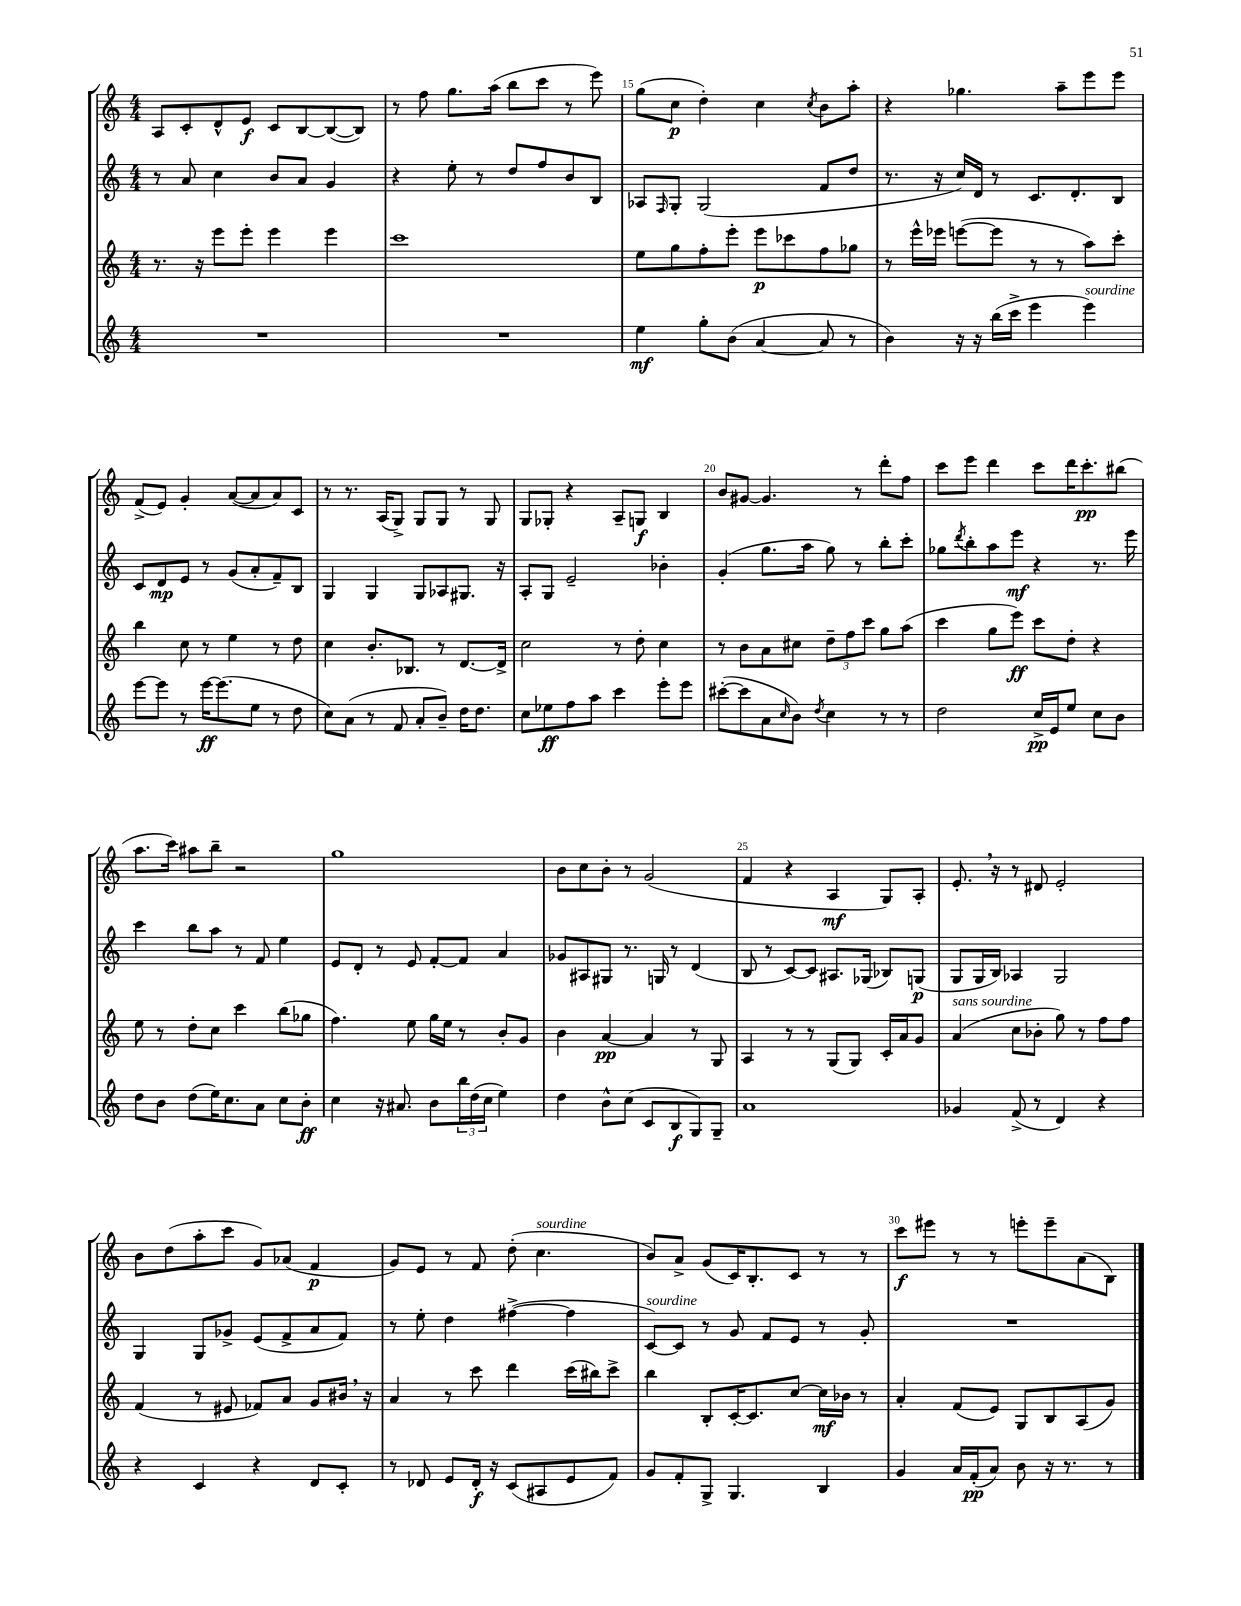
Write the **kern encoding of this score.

**kern	**dynam	**kern	**dynam	**kern	**dynam	**kern	**dynam
*part4	*part4	*part3	*part3	*part2	*part2	*part1	*part1
*staff4	*staff4	*staff3	*staff3	*staff2	*staff2	*staff1	*staff1
*clefG2	*	*clefG2	*	*clefG2	*	*clefG2	*
*k[]	*	*k[]	*	*k[]	*	*k[]	*
*M4/4	*	*M4/4	*	*M4/4	*	*M4/4	*
=13	=13	=13	=13	=13	=13	=13	=13
1r	.	8.r	.	8r	.	8A/L	.
.	.	.	.	8a/	.	8c'/	.
.	.	16r	.	.	.	.	.
.	.	8eee\L	.	4cc\	.	8d^^/	.
.	.	8eee'\J	.	.	.	8e/J	f
.	.	4eee\	.	8b/L	.	8c/L	.
.	.	.	.	8a/J	.	[8B/	.
.	.	4eee\	.	4g/	.	(8B/_	.
.	.	.	.	.	.	8B/J])	.
=14	=14	=14	=14	=14	=14	=14	=14
1r	.	1ccc	.	4r	.	8r	.
.	.	.	.	.	.	8ff\	.
.	.	.	.	8ee'\	.	8.gg\L	.
.	.	.	.	8r	.	.	.
.	.	.	.	.	.	(16aa\Jk	.
.	.	.	.	8dd/L	.	8bb\L	.
.	.	.	.	8ff/	.	8ccc\J	.
.	.	.	.	8b/	.	8r	.
.	.	.	.	8B/J	.	8eee\)	.
=15	=15	=15	=15	=15	=15	=15	=15
4ee\	mf	8ee\L	.	8A-X/L	.	(8gg\L	.
.	.	.	.	16qqF/	.	.	.
.	.	8gg\	.	8G'/J	.	8cc\J	p
8gg'\L	.	8ff'\	.	(2G/	.	4dd'\)	.
(8b\J	.	8eee'\J	.	.	.	.	.
[4a/	.	8eee\L	p	.	.	4cc\	.
.	.	8ccc-X\	.	.	.	.	.
.	.	.	.	.	.	8qcc/	.
8a/]	.	8ff\	.	8f/L	.	8b\L	.
8r	.	8gg-X\J	.	8dd/J	.	8aa'\J	.
=16	=16	=16	=16	=16	=16	=16	=16
4b\)	.	8r	.	8.r	.	4r	.
.	.	16eee^^\LL	.	.	.	.	.
.	.	16eee-X\JJ	.	16r	.	.	.
16r	.	([8eeen\L	.	16cc/LL)	.	4.gg-X\	.
16r	.	.	.	16d/JJ	.	.	.
(16bb\LL	.	8eee\J]	.	8r	.	.	.
16ccc^\JJ	.	.	.	.	.	.	.
4eee\	.	8r	.	8.c/L	.	.	.
.	.	8r	.	.	.	8aa~\L	.
.	.	.	.	8.d'/	.	.	.
!LO:TX:a:i:t=sourdine	!	!	!	!	!	!	!
4eee\)	.	8aa\L)	.	.	.	8eee\	.
.	.	8ccc'\J	.	8B/J	.	8eee\J	.
!!LO:LB:g=z
=17	=17	=17	=17	=17	=17	=17	=17
[8eee\L	.	4bb\	.	8c/L	.	(8f^/L	.
8eee\J]	.	.	.	8d/	mp	8e/J)	.
8r	.	8cc\	.	8e/J	.	4g'/	.
[16eee\KL	ff	8r	.	8r	.	.	.
(8.eee\]	.	.	.	.	.	.	.
.	.	4ee\	.	(8g/L	.	([8a/L	.
8ee\J	.	.	.	8a'/	.	8a/]	.
8r	.	8r	.	8f~/)	.	8a/)	.
8dd\	.	8dd\	.	8B/J	.	8c/J	.
=18	=18	=18	=18	=18	=18	=18	=18
8cc\L)	.	4cc\	.	4G/	.	8r	.
(8a\J	.	.	.	.	.	8.r	.
8r	.	8.b'/L	.	4G/	.	.	.
.	.	.	.	.	.	(16A/KL	.
8f/	.	.	.	.	.	8G^/J)	.
.	.	8.B-X/J	.	.	.	.	.
8a'/L	.	.	.	8G/L	.	8G/L	.
8b~/J)	.	8r	.	8A-X/	.	8G/J	.
16dd\KL	.	[8.d/L	.	8.G#X/J	.	8r	.
8.dd\J	.	.	.	.	.	.	.
.	.	.	.	.	.	8G/	.
.	.	16d^/Jk]	.	16r	.	.	.
=19	=19	=19	=19	=19	=19	=19	=19
8cc\L	.	2cc\	.	8A'/L	.	8G/L	.
8ee-X\	ff	.	.	8G/J	.	8G-X'/J	.
8ff\	.	.	.	2e~/	.	4r	.
8aa\J	.	.	.	.	.	.	.
4ccc\	.	8r	.	.	.	8A~/L	.
.	.	8dd'\	.	.	.	8Gn/J	f
8eee'\L	.	4cc\	.	4b-X'\	.	4B/	.
8eee\J	.	.	.	.	.	.	.
=20	=20	=20	=20	=20	=20	=20	=20
([8ccc#X'\L	.	8r	.	(4g'/	.	8b/L	.
8ccc#\]	.	8b\L	.	.	.	[8g#X/J	.
8a\	.	8a\	.	8.gg\L	.	4.g#/]	.
16qqcc/	.	.	.	.	.	.	.
8b\J)	.	8cc#X\J	.	.	.	.	.
.	.	.	.	16aa\Jk	.	.	.
8qdd/	.	.	.	.	.	.	.
4cc\	.	12dd~\L	.	8gg\)	.	.	.
.	.	12ff\	.	.	.	.	.
.	.	.	.	8r	.	8r	.
.	.	12ccc\J	.	.	.	.	.
8r	.	8gg\L	.	8bb'\L	.	8ddd'\L	.
8r	.	(8aa\J	.	8ccc'\J	.	8ff\J	.
=21	=21	=21	=21	=21	=21	=21	=21
2dd\	.	4ccc\	.	8gg-X\L	.	8ccc\L	.
.	.	.	.	8qddd/	.	.	.
.	.	.	.	8bb'\	.	8eee\J	.
.	.	8gg\L	.	8aa\	.	4ddd\	.
.	.	8eee\J)	ff	8eee\J	mf	.	.
16cc^/LL	pp	8ccc\L	.	4r	.	8ccc\L	.
16e/J	.	.	.	.	.	.	.
8ee/J	.	8dd'\J	.	.	.	16ddd\K	.
.	.	.	.	.	.	8.ccc'\	pp
8cc\L	.	4r	.	8.r	.	.	.
8b\J	.	.	.	.	.	(8bb#X\J	.
.	.	.	.	16eee\	.	.	.
!!LO:LB:g=z
=22	=22	=22	=22	=22	=22	=22	=22
8dd\L	.	8ee\	.	4ccc\	.	8.aa\L	.
8b\J	.	8r	.	.	.	.	.
.	.	.	.	.	.	16ccc\Jk)	.
(8dd\L	.	8dd'\L	.	8bb\L	.	8aa#X\L	.
16ee\K)	.	8cc\J	.	8aa\J	.	8bb~\J	.
8.cc\	.	.	.	.	.	.	.
.	.	4ccc\	.	8r	.	2r	.
8a\J	.	.	.	8f/	.	.	.
8cc\L	.	(8bb\L	.	4ee\	.	.	.
8b'\J	ff	8gg-X\J	.	.	.	.	.
=23	=23	=23	=23	=23	=23	=23	=23
4cc\	.	4.ff\)	.	8e/L	.	1gg	.
.	.	.	.	8d'/J	.	.	.
16r	.	.	.	8r	.	.	.
8.a#X/	.	.	.	.	.	.	.
.	.	8ee\	.	8e/	.	.	.
8b\L	.	16gg\LL	.	[8f'/L	.	.	.
.	.	16ee\JJ	.	.	.	.	.
24bb\L	.	8r	.	8f/J]	.	.	.
(24dd\	.	.	.	.	.	.	.
24cc\JJ	.	.	.	.	.	.	.
4ee\)	.	8b'/L	.	4a/	.	.	.
.	.	8g/J	.	.	.	.	.
=24	=24	=24	=24	=24	=24	=24	=24
4dd\	.	4b\	.	8g-X/L	.	8b\L	.
.	.	.	.	8A#X/	.	8cc\	.
8b^^\L	.	[4a/	pp	8G#X/J	.	8b'\J	.
(8cc\J	.	.	.	8.r	.	8r	.
8c/L	.	4a/]	.	.	.	(2g/	.
.	.	.	.	16Gn/	.	.	.
8B/	f	.	.	8r	.	.	.
8G/)	.	8r	.	(4d/	.	.	.
8G~/J	.	8G/	.	.	.	.	.
=25	=25	=25	=25	=25	=25	=25	=25
1a	.	4A/	.	8B/	.	4f/	.
.	.	.	.	8r	.	.	.
.	.	8r	.	[8c/L)	.	4r	.
.	.	8r	.	8c/J]	.	.	.
.	.	(8G/L	.	8.A#X/L	.	4A/	mf
.	.	8G/J)	.	.	.	.	.
.	.	.	.	(16G-X/Jk	.	.	.
.	.	16c'/LL	.	8B-X/L)	.	8G/L)	.
.	.	16a/J	.	.	.	.	.
.	.	8g/J	.	(8Gn/J	p	8A'/J	.
=26	=26	=26	=26	=26	=26	=26	=26
!	!	!LO:TX:a:i:t=sans sourdine	!	!	!	!	!
4g-X/	.	(4a/	.	8G/L	.	8.e',/	.
.	.	.	.	16G/L	.	.	.
.	.	.	.	16B/JJ)	.	16r	.
(8f^/	.	8cc\L	.	4A-X/	.	8r	.
8r	.	8b-X'\J	.	.	.	8d#X/	.
4d/)	.	8gg\)	.	2G/	.	2e'/	.
.	.	8r	.	.	.	.	.
4r	.	8ff\L	.	.	.	.	.
.	.	8ff\J	.	.	.	.	.
!!LO:LB:g=z
=27	=27	=27	=27	=27	=27	=27	=27
4r	.	(4f/	.	4G/	.	8b\L	.
.	.	.	.	.	.	(8dd\	.
4c/	.	8r	.	8G/L	.	8aa'\	.
.	.	8e#X/	.	8g-X^/J	.	8ccc\J	.
4r	.	8f-X/L)	.	(8e/L	.	8g/L)	.
.	.	8a/J	.	8f^/	.	(8a-X/J	.
8d/L	.	8g/L	.	8a/	.	4f/	p
8c'/J	.	16b#X,/Jk	.	8f/J)	.	.	.
.	.	16r	.	.	.	.	.
=28	=28	=28	=28	=28	=28	=28	=28
8r	.	4a/	.	8r	.	8g/L)	.
8d-X/	.	.	.	8ee'\	.	8e/J	.
8e/L	.	8r	.	4dd\	.	8r	.
16d-'/Jk	f	8ccc\	.	.	.	8f/	.
16r	.	.	.	.	.	.	.
(8c/L	.	4ddd\	.	([4ff#X^\	.	(8dd'\	.
!	!	!	!	!	!	!LO:TX:a:i:t=sourdine	!
8A#X/	.	.	.	.	.	4.cc\	.
8e/	.	(16ccc\LL	.	4ff#\]	.	.	.
.	.	16bb#X\J)	.	.	.	.	.
8f/J)	.	8ccc^\J	.	.	.	.	.
=29	=29	=29	=29	=29	=29	=29	=29
!	!	!	!	!LO:TX:a:i:t=sourdine	!	!	!
8g/L	.	4bb\	.	[8c/L)	.	8b/L)	.
8f'/	.	.	.	8c/J]	.	8a^/J	.
8G^/J	.	8B'/L	.	8r	.	(8g/L	.
4.G/	.	[16c'/K	.	8g/	.	16c/K)	.
.	.	8.c/]	.	.	.	8.B'/	.
.	.	.	.	8f/L	.	.	.
.	.	[8cc/J	.	8e/J	.	8c/J	.
4B/	.	16cc\LL]	mf	8r	.	8r	.
.	.	16b-X\JJ	.	.	.	.	.
.	.	8r	.	8g'/	.	8r	.
=30	=30	=30	=30	=30	=30	=30	=30
4g/	.	4a'/	.	1r	.	8ccc\L	f
.	.	.	.	.	.	8eee#X\J	.
16a/LL	.	(8f/L	.	.	.	8r	.
(16f'/J	pp	.	.	.	.	.	.
8a/J)	.	8e/J)	.	.	.	8r	.
8b\	.	8G/L	.	.	.	8eeen'\L	.
16r	.	8B/	.	.	.	8eee~\	.
8.r	.	.	.	.	.	.	.
.	.	(8A/	.	.	.	(8a\	.
8r	.	8g/J)	.	.	.	8B\J)	.
==	==	==	==	==	==	==	==
*-	*-	*-	*-	*-	*-	*-	*-
